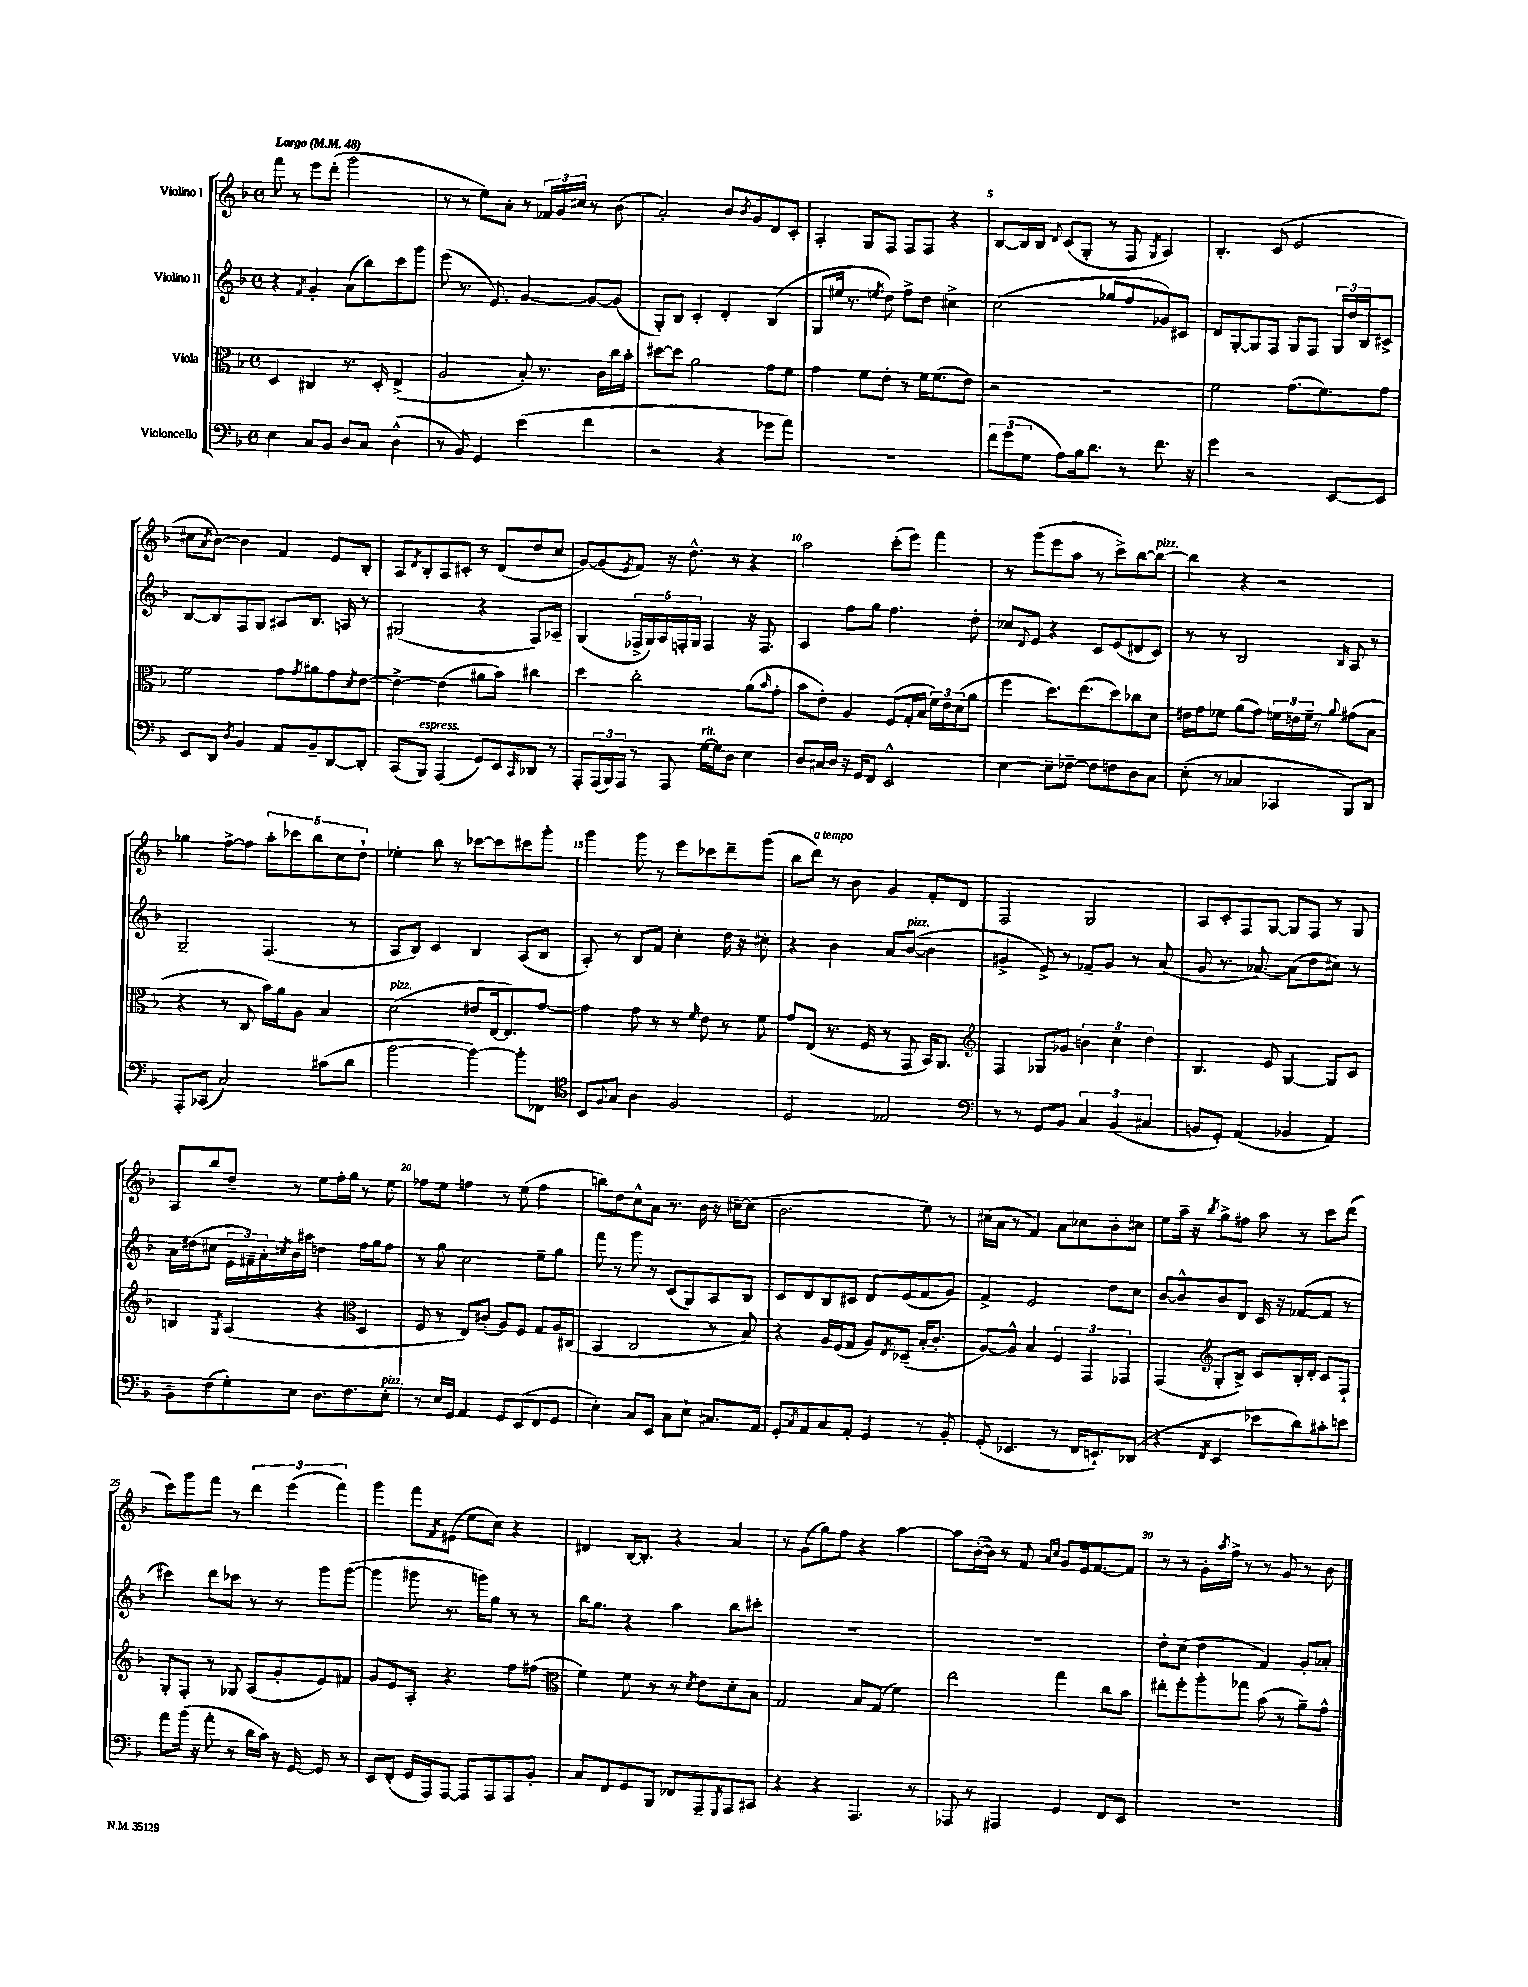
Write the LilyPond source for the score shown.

<<
\new StaffGroup <<
\new Staff = "s0" \with { instrumentName = "Violino I" } {
    \clef treble \key f \major \defaultTimeSignature \time 4/4 \tempo "Largo" 4 = 48
    f'''8 r8 e'''8 d'''8-.( g'''2 |
    r8 r8 e''8) a'8-. r8 \tuplet 3/2 { fes'16 g'16 cis''16 } r8 bes'8( |
    a'2-.) bes'8 \acciaccatura { bes'8 } g'8 d'8 c'8-. |
    a4-. g8 f8 f8 f8 r4 |
    bes8~ bes16 bes16 \appoggiatura { d'8 } c'8( g8-. r8 f8 \acciaccatura { g8 } a4) |
    bes4.-. c'8( e'2 |
    cis''8 \acciaccatura { a'8 } bes'8~) bes'4 f'4 e'8 bes8-. |
    a8 \acciaccatura { d'8 } bes8-. a8 cis'8-. r8 d'8( d''8 c''8 |
    g'8~) g'8( \acciaccatura { e'8 } f'8) r16 d''8.-^ r8 r4 |
    a''2 c'''8-.( e'''8) f'''4 |
    r8 g'''8( e'''8 a''8 r8 c'''8->) bes''8~ bes''8~^\markup { \italic "pizz." } |
    bes''4 r4 r2 |
    ges''4 f''8~-> f''8 \tuplet 5/4 { a''8-. ces'''8 bes''8 c''8 d''8-! } |
    ees''4-. bes''8 r8 ces'''8~ ces'''8 cis'''8 g'''8-. |
    g'''4 g'''8 r8 e'''8 ces'''8 d'''8-- g'''8( |
    bes''8 d'''8^\markup { \italic "a tempo" }) r8 bes'8 g'4 f'8-. d'8 |
    f2 g2 |
    a8 c'8-. f8 g8~ g8 f8 r8 g8 |
    a8 bes''8 d''8-- r8 e''8 f''16-. g''16 r8 e''8 |
    fes''8 e''8 f''4 r8 e''8( f''4 |
    b''8) d''8 c''8-^ a'8 r8. bes'16 r16 cis''16~-- cis''8( |
    bes'2. e''8) r8 |
    cis''16( a'16 r8 f'4) a'8 ces''8 bes'8-. cis''8 |
    e''8 a''16-- r16 \acciaccatura { bes''8 } g''8-> fis''8 a''8 r8 c'''8 d'''8( |
    c'''8) g'''8 f'''8 r8 \tuplet 3/2 { d'''4 e'''4( f'''4) } |
    g'''4 f'''8 \acciaccatura { f'8 } eis'8( e''8 c''8) r4 |
    dis'4 bes16~ bes8.-. r4 a'4 |
    r8 g'8( g''8) f''8 r4 a''4~ |
    a''8 bes'16~-.( bes'16) r8 f'8 \grace { a'16 c''16 } g'8 e'16 f'8.~ f'8 |
    r8 r8 g'16-. \acciaccatura { a''8 } f''16-> r8 r8 g'8 r8 bes'8 \bar "|." |
}
\new Staff = "s1" \with { instrumentName = "Violino II" } {
    \clef treble \key f \major \defaultTimeSignature \time 4/4
    r4 \acciaccatura { f'8 } g'4-. a'8( bes''8) c'''8 g'''8 |
    e'''8( r8. e'8.) g'4~ g'8~ g'8( |
    g8-.) bes8 c'4-. d'4-. bes4( |
    g8 eis''16 r8. \acciaccatura { e''8 } d''8) f''8-> d''8 cis''4-> |
    c''2( ges''8 f''8 ges'8) cis'8 |
    d'8 g8~-. g8 f8 g8 f8 \tuplet 3/2 { g16 d''16 bes16 } cis'8-> |
    bes8~ bes8 f8 g8 ais8 bes8. a16 r8 |
    gis2( r4 f8) aes8-- |
    g4( \tuplet 5/4 { fes16-> g16) a16 f16-. g16 } f4 r16 f8. |
    a4 f''8 g''8 f''4. d''8-. |
    ces''8 \appoggiatura { d'8 } e'8 r4 c'8 e'8( dis'8 c'8) |
    r8 r8 bes2 \grace { bes16 } a8 r8 |
    g2-- f4.( r8 |
    a8 bes8) c'4 bes4 a8( bes8 |
    a8-.) r8 bes8 f'8 c''4-. d''16 r16 cis''8-. |
    r4 bes'4 a'8 bes'8~^\markup { \italic "pizz." }( bes'4 |
    gis'4-> e'8->) r8 fes'8-- gis'8 r8 a'8( |
    g'8 r8. aes'8.~) aes'8( d''8 cis''8) r8 |
    a'16 dis''16( cis''8 \tuplet 3/2 { e'16 fis'16--) a'16-. } \acciaccatura { c''8 } bes'16 ais''16 d''4 f''16 g''16 f''8 |
    r8 g''8 c''2 e''8-- g''8 |
    f'''8 r8 g'''8 r8 c'8( g8) a8 bes8 |
    c'8 d'8 bes8 cis'8 d'8 e'8( f'8 g'8) |
    f'4-> e'2 d''8 c''8 |
    bes'8~ bes'8-^ bes'8 d'8 c'16 r16 fes'8~( fes'8 r8 |
    cis'''4) d'''8 ces'''8 r8 r8 g'''8 g'''8~( |
    g'''4 gis'''8 r8. g'''16) g''8 r8 r8 |
    bes''16 g''8. r4 a''4 bes''8 cis'''8-. |
    R1 |
    R1 |
    d''8-. c''8( d''4 f'4) g'8-. aes'8-. \bar "|." |
}
\new Staff = "s2" \with { instrumentName = "Viola" } {
    \clef alto \key f \major \defaultTimeSignature \time 4/4
    d4 cis4 r8. d16-. e4->( |
    a2 bes8-.) r8. c'16 c''16 bes'16-. |
    dis''8~ dis''8 a'2 g'8 f'8 |
    g'4 f'8 e'8-. r8 f'16 f'8.( e'8) |
    r2 r2 |
    f'2 g'8.( f'8.) g'8 |
    f'2 g'8 \acciaccatura { g'8 } ais'8 g'8 \acciaccatura { d'8 } e'8~ |
    e'4~-> e'4( ais'8 bes'8) cis''4 |
    d''4 c''2-. a'8( \grace { bes'16 } g'8-. |
    bes'8 e'8-.) a4 f8( g16-. bes16 \tuplet 3/2 { f'16) e'16 d'16( } a'8 |
    f''4 d''8.) e''8.( d''8) ces''8 d'8 |
    eis'16 g'16 fes'8 a'8( g'8) \tuplet 3/2 { f'16 e'16 f'16-- } r8 \appoggiatura { a'8 } gis'8( bes8 |
    r4 r8 c8 bes'16) a'16 a8 bes4 |
    d'2^\markup { \italic "pizz." }( eis'8 e16~ e8.) g'8~ |
    g'4 g'8 r8 r8 \grace { f'16 } e'8 r8 f'8 |
    g'8 e8( r8. f16 r8 g,8 bes,16) a,8. |
    \clef treble f4 ges8 ges'8 \tuplet 3/2 { b'4 c''4 d''4 } |
    bes4. e'8 g4~ g8 c'8 |
    b4 \acciaccatura { g8 } a4( r4 \clef alto d4 |
    f8 r8 e8) cis'8-.( a8) f8 g8 a16 cis16( |
    bes,4 c2 r8 bes8) |
    r4 a16 f16( g8 a8) \acciaccatura { e8 } des8--( bes16-. c'8.-. |
    a8~) a8-^ bes4 \tuplet 3/2 { f4 g,4 ges,4 } |
    g,4( \clef treble g8-. bes8->) c'8 bes16-. d'16-. c'8 f8-! |
    g8-. f8-. r8 ges8 a8( g'8-. e'8) fis'8 |
    g'8 e'8 a8-. r4. f''8 fis''8( |
    \clef alto f'4) f'8 r8 r8 \acciaccatura { d'8 } e'8 d'8-. bes8 |
    g2 bes8 g8( f'4) |
    e''2 g''4 c''8 bes'8 |
    eis''8-. f''8-. a''8-. ges''8 bes'8( r8 a'8--) g'8-^ \bar "|." |
}
\new Staff = "s3" \with { instrumentName = "Violoncello" } {
    \clef bass \key f \major \defaultTimeSignature \time 4/4
    e4 c8 bes,8 d8 c8 d4-^( |
    r8 bes,8) g,4 e'4( f'4 |
    r2 r4 ges'8 a'8) |
    R1 |
    \tuplet 3/2 { f'8 g'8( g8 } a8) bes16 d'8. r8 f'8. r16 |
    g'4 r2 e,8~ e,8 |
    e,8 d,8 \acciaccatura { d8 } bes,4 a,8 bes,8-- d,8~ d,8-. |
    c,8( bes,,8^\markup { \italic "espress." }) a,,4( g,8) e,8 \grace { c,16 } des,8 r8 |
    a,,8-. \tuplet 3/2 { a,,16( bes,,16) a,,16 } r8 a,,8 g16~^\markup { \italic "rit." } g16 d8 e4 |
    d8 cis16 d16 r16 g,16 f,8 e,2-^ |
    e4~ e8-- fes8~-- fes8 f8 d8 c8 |
    e8-.( r8 ces4 ces,4 bes,,8) d,8 |
    a,,8-. ces,8( c2) cis'8( d'8 |
    bes'2~ bes'4~) bes'8-. fes,8 |
    \clef tenor bes,8 \appoggiatura { f8 } g8 a4 f2 |
    d2 ees2 |
    \clef bass r8 r8 g,8 bes,8 \tuplet 3/2 { c4 bes,4( cis4 } |
    b,8 g,8-.) a,4( bes,4 a,4) |
    bes,8-- f8( g8-.) e8 d8. f8. e8-.^\markup { \italic "pizz." } |
    r8 e16 g,16 a,4 g,8 e,8( f,8 g,8 |
    e4-.) c8 e,8 c8 e8-! cis8. a,16 |
    g,8-. \acciaccatura { c8 } a,8 c8 a,8-. g,4 r8 bes,8-. |
    g,8-.( ees,4. r8 f,16 e,8.-!) des,8( |
    r4 \acciaccatura { f,8 } e,4 ees'8 d'8) cis'8-. e'8 |
    a'8 bes'16( r16 a'8-. r8 d'16 c'16) r16 g,16~ g,8 r8 |
    e,8 f,8-.( g,16 a,,16) a,,8~ a,,8 a,,8 a,,8 bes,8-. |
    c8 f,8 g,8 bes,,8 fes,8 a,,8-- \acciaccatura { g,,8 } a,,8 cis,8 |
    r4 r4 a,,4. r8 |
    aes,,8 r8 ais,,4 g,4 f,8 e,8 |
    R1 \bar "|." |
}
>>
>>
\layout { \context { \Score \override BarNumber.break-visibility = ##(#f #t #t) barNumberVisibility = #(every-nth-bar-number-visible 5) } }
